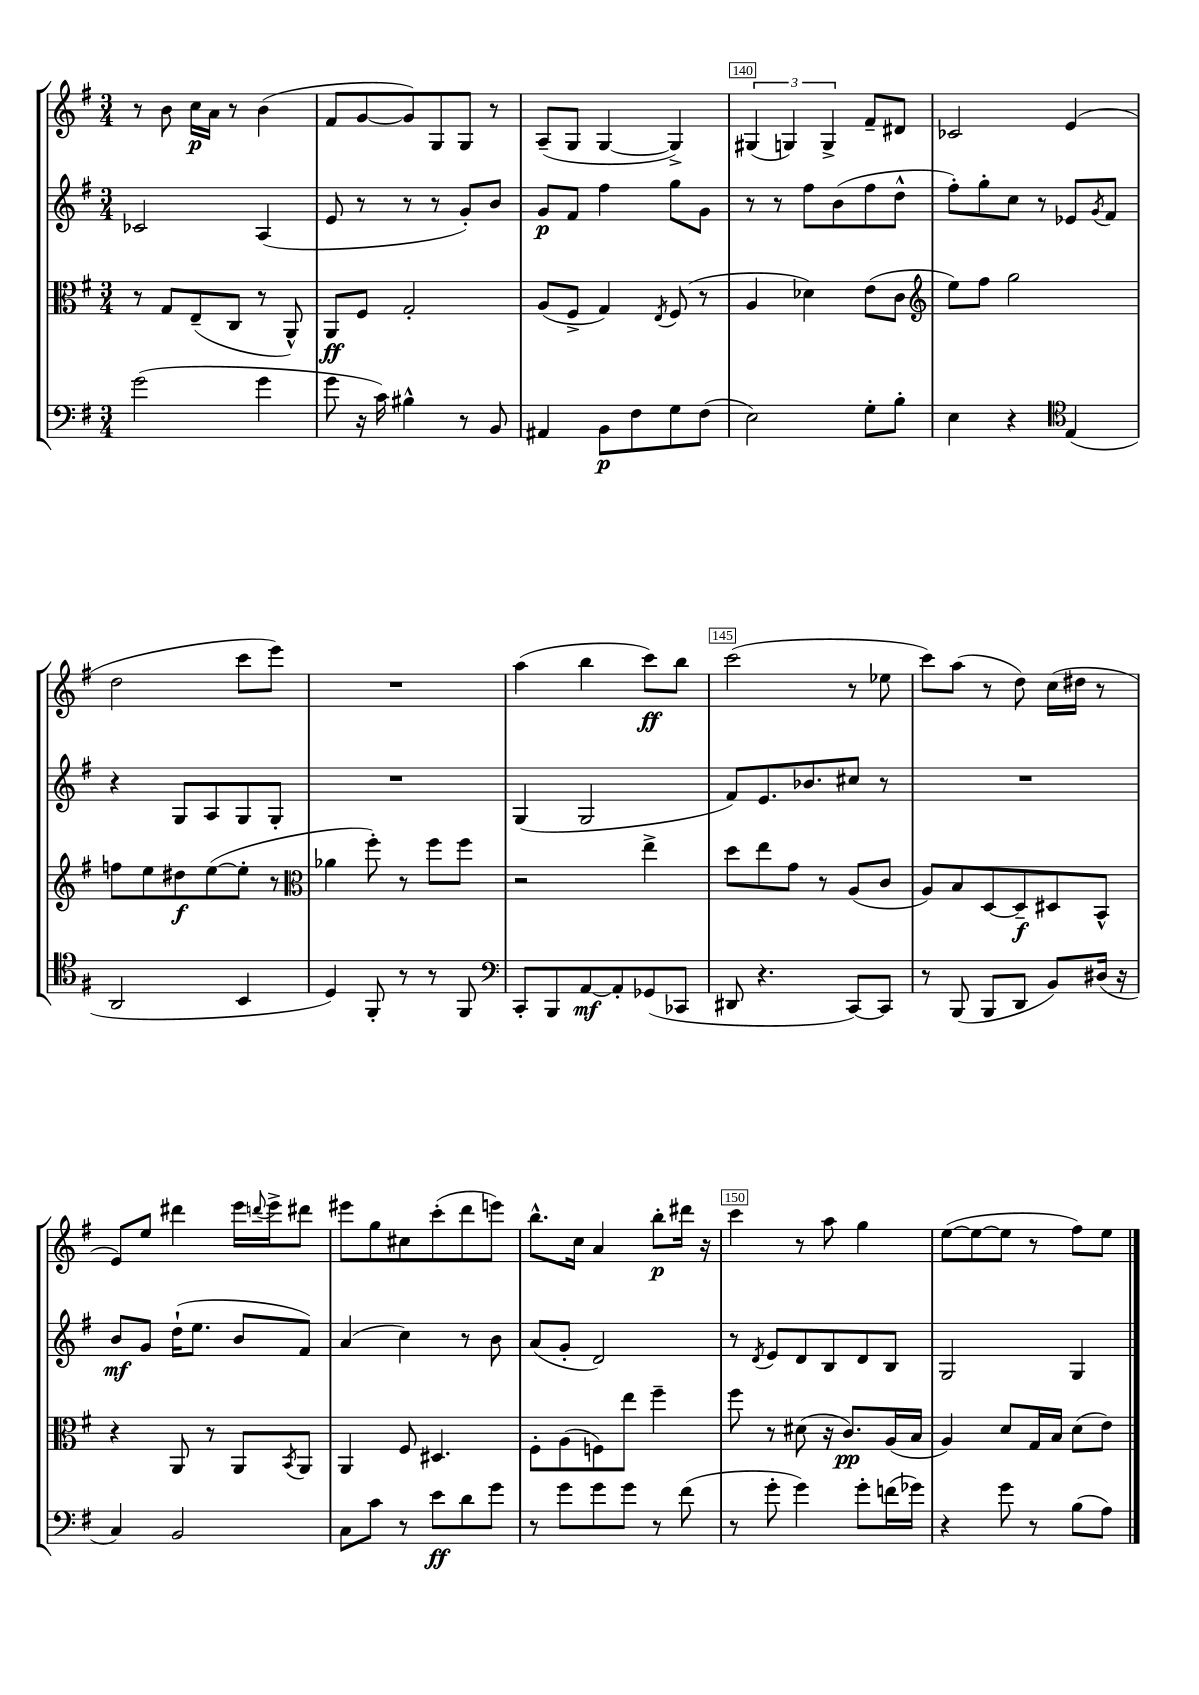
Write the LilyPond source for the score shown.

<<
\new StaffGroup <<
\new Staff = "s0" {
    \clef treble \key g \major \numericTimeSignature \time 3/4
    r8 b'8 c''16\p a'16 r8 b'4( |
    fis'8 g'8~ g'8) g8 g8 r8 |
    a8--( g8 g4~ g4->) |
    \tuplet 3/2 { gis4( g4) g4-> } fis'8-- dis'8 |
    ces'2 e'4( |
    d''2 c'''8 e'''8) |
    R2. |
    a''4( b''4 c'''8\ff) b''8 |
    c'''2( r8 ees''8 |
    c'''8) a''8( r8 d''8) c''16( dis''16 r8 |
    e'8) e''8 dis'''4 e'''16 \appoggiatura { d'''8 } e'''16-> dis'''8 |
    eis'''8 g''8 cis''8 c'''8-.( d'''8 e'''8) |
    b''8.-^ c''16 a'4 b''8-.\p dis'''16 r16 |
    c'''4 r8 a''8 g''4 |
    e''8~( e''8~ e''8 r8 fis''8) e''8 \bar "|." |
}
\new Staff = "s1" {
    \clef treble \key g \major \numericTimeSignature \time 3/4
    ces'2 a4( |
    e'8 r8 r8 r8 g'8-.) b'8 |
    g'8\p fis'8 fis''4 g''8 g'8 |
    r8 r8 fis''8 b'8( fis''8 d''8-^ |
    fis''8-.) g''8-. c''8 r8 ees'8 \acciaccatura { g'8 } fis'8 |
    r4 g8 a8 g8 g8-. |
    R2. |
    g4( g2 |
    fis'8) e'8. bes'8. cis''8 r8 |
    R2. |
    b'8\mf g'8 d''16-!( e''8. b'8 fis'8) |
    a'4( c''4) r8 b'8 |
    a'8( g'8-. d'2) |
    r8 \acciaccatura { d'8 } e'8 d'8 b8 d'8 b8 |
    g2 g4 \bar "|." |
}
\new Staff = "s2" {
    \clef alto \key g \major \numericTimeSignature \time 3/4
    r8 g8 e8--( c8 r8 a,8-^) |
    a,8\ff fis8 g2-. |
    a8( fis8-> g4) \acciaccatura { e8 } fis8( r8 |
    a4 des'4) e'8( c'8 |
    \clef treble e''8) fis''8 g''2 |
    f''8 e''8 dis''8\f e''8~( e''8-. r8 |
    \clef alto aes'4 fis''8-.) r8 fis''8 fis''8 |
    r2 e''4-> |
    d''8 e''8 g'8 r8 a8( c'8 |
    a8) b8 d8~ d8--\f dis8 b,8-^ |
    r4 a,8 r8 a,8 \acciaccatura { b,8 } a,8 |
    a,4 fis8 dis4. |
    fis8-. a8( f8) e''8 fis''4-- |
    fis''8 r8 dis'8( r16 c'8.\pp) a16( b16 |
    a4) d'8 g16 b16 d'8( e'8) \bar "|." |
}
\new Staff = "s3" {
    \clef bass \key g \major \numericTimeSignature \time 3/4
    g'2( g'4 |
    g'8 r16 c'16) bis4-^ r8 b,8 |
    ais,4 b,8\p fis8 g8 fis8( |
    e2) g8-. b8-. |
    e4 r4 \clef tenor e4( |
    a,2 b,4 |
    d4) fis,8-. r8 r8 fis,8 |
    \clef bass c,8-. b,,8 a,8~\mf a,8-. ges,8( ces,8 |
    dis,8 r4. c,8~) c,8 |
    r8 b,,8( b,,8 d,8 b,8) dis16( r16 |
    c4) b,2 |
    c8 c'8 r8 e'8\ff d'8 g'8 |
    r8 g'8 g'8 g'8 r8 fis'8( |
    r8 g'8-. g'4) g'8-. f'16( ges'16) |
    r4 g'8 r8 b8( a8) \bar "|." |
}
>>
>>
\layout { \context { \Score currentBarNumber = #137 \override BarNumber.break-visibility = ##(#f #t #t) barNumberVisibility = #(every-nth-bar-number-visible 5) \override BarNumber.stencil = #(make-stencil-boxer 0.1 0.3 ly:text-interface::print) } }
